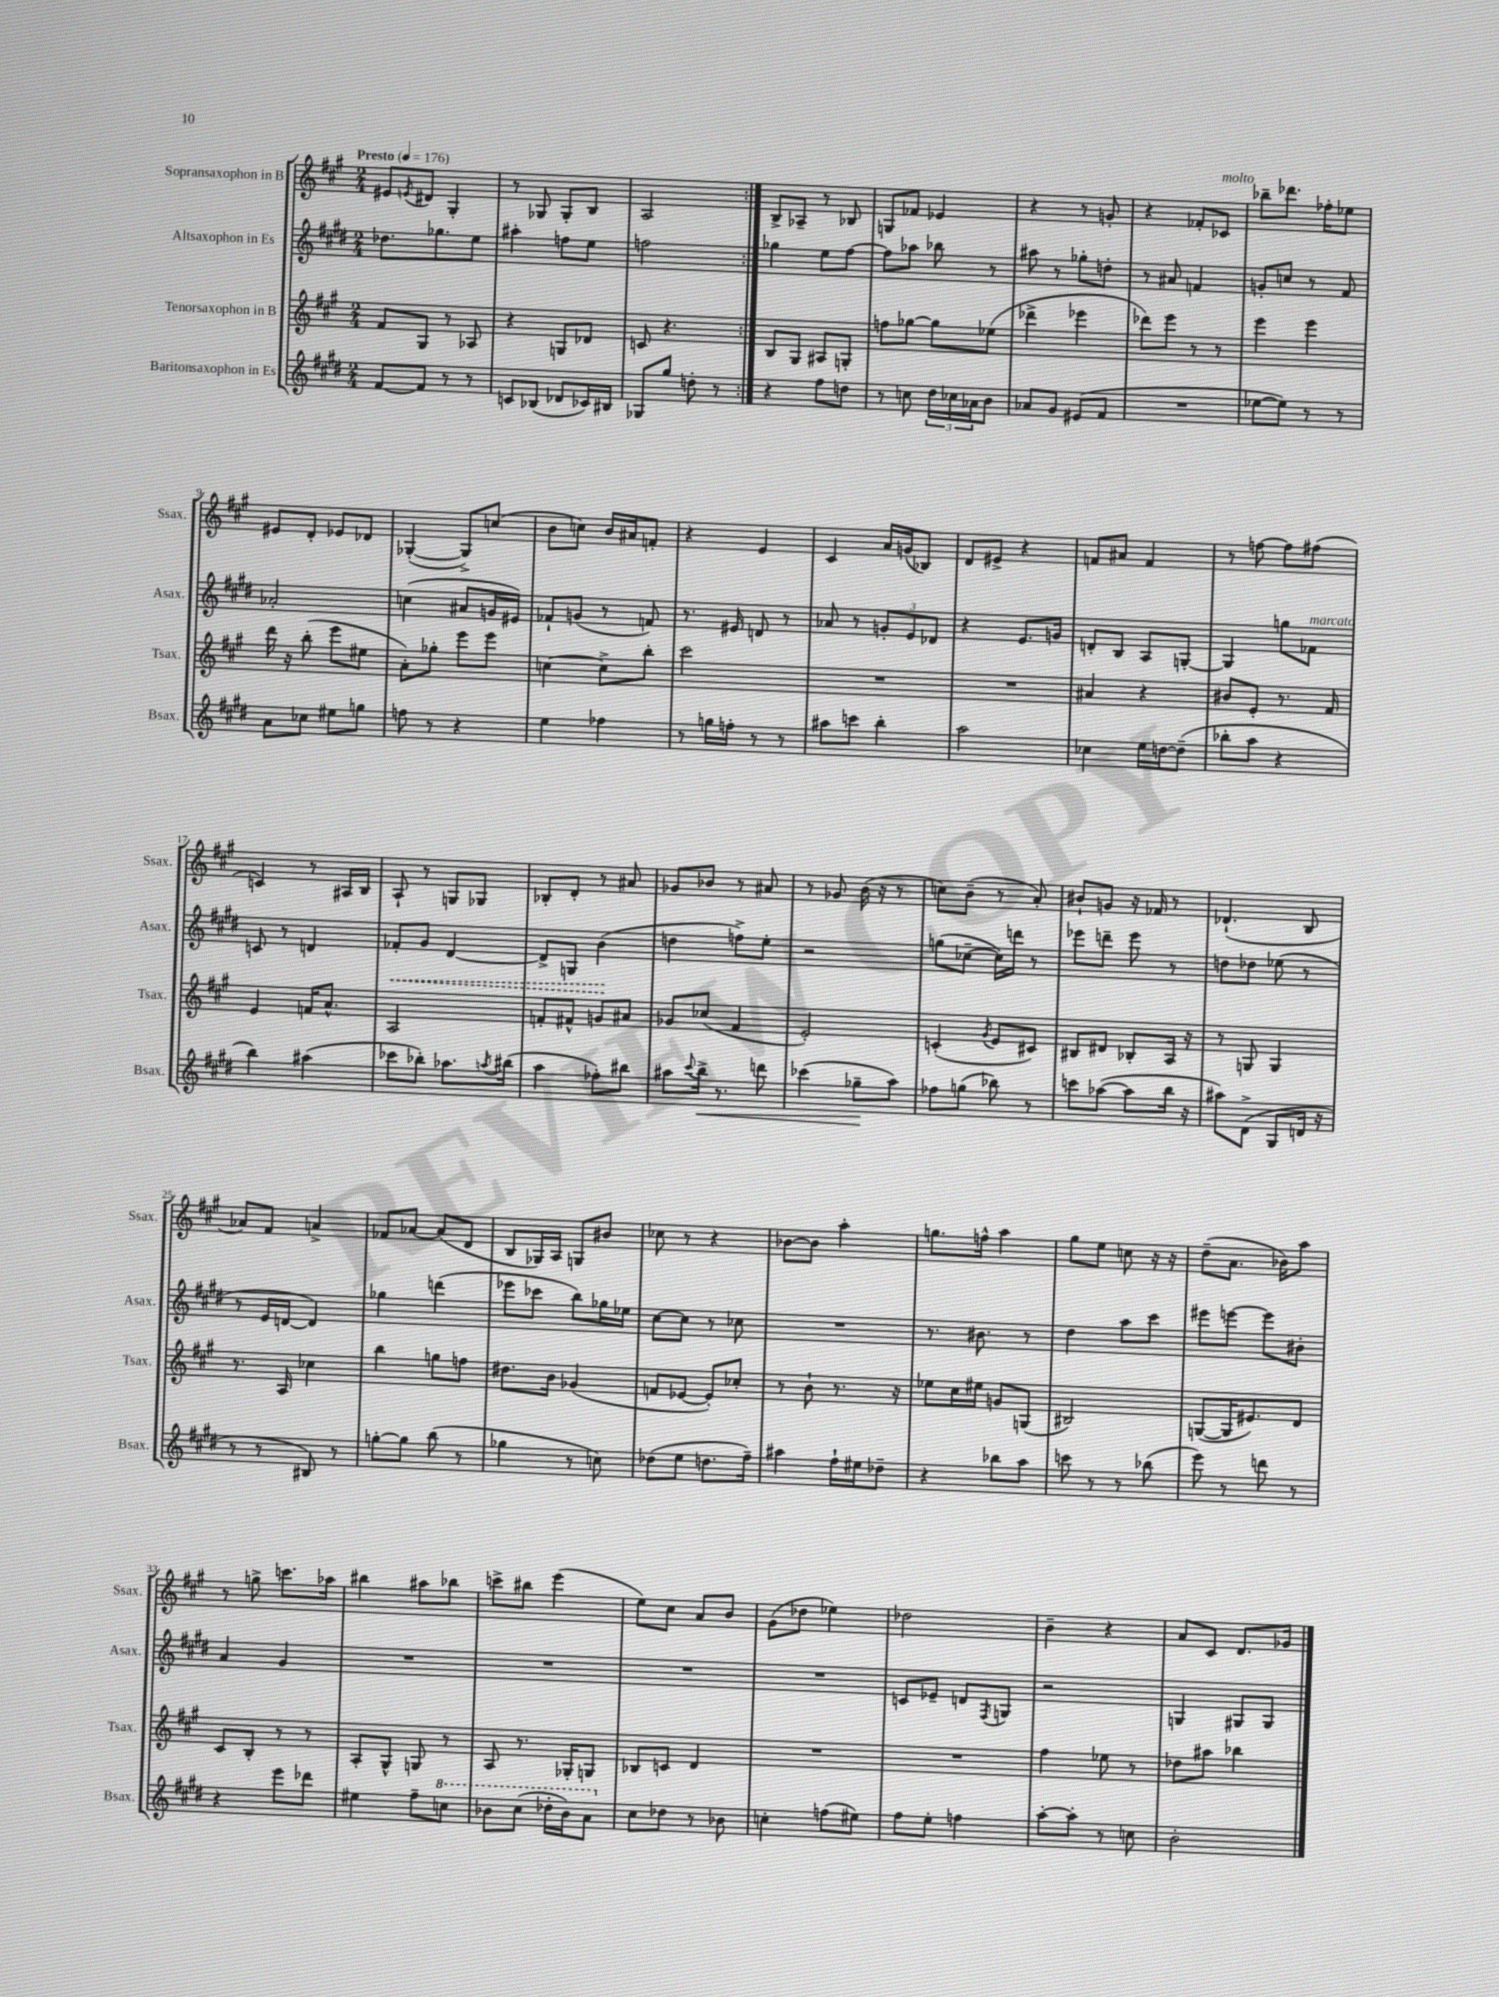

**kern	**dynam	**kern	**kern	**dynam	**kern
*part4	*part4	*part3	*part2	*part2	*part1
*staff4	*staff4	*staff3	*staff2	*staff2	*staff1
*I"Baritonsaxophon in Es	*	*I"Tenorsaxophon in B	*I"Altsaxophon in Es	*	*I"Sopransaxophon in B
*I'Bsax.	*	*I'Tsax.	*I'Asax.	*	*I'Ssax.
*clefG2	*	*clefG2	*clefG2	*	*clefG2
*k[f#c#g#d#]	*	*k[f#c#g#]	*k[f#c#g#d#]	*	*k[f#c#g#]
*M2/4	*	*M2/4	*M2/4	*	*M2/4
*MM176	*	*MM176	*MM176	*	*MM176
=1	=1	=1	=1	=1	=1
!	!	!	!	!	!LO:TX:a:B:t=Presto
[8f#/L	.	8f#/L	8.dd-X\L	.	8e#X/L
.	.	.	.	.	8qen/
8f#/J]	.	8G#/J	.	.	8d#X/J
.	.	.	8.gg-X\	.	.
8r	.	8r	.	.	4G#'/
8r	.	8A-X/	8ee\J	.	.
=2	=2	=2	=2	=2	=2
8cn/L	.	4r	4aa#X'\	.	8r
(8B-X/J	.	.	.	.	8G-X/
8d-X/L	.	8Gn/L	8ffn\L	.	8G-'/L
16c-X/L)	.	8d-X/J	8ee\J	.	8B/J
16B#X/JJ	.	.	.	.	.
=3	=3	=3	=3	=3	=3
8G-X/L	.	8cn/	2ffn\	.	2A/
8gg#/J	.	4.r	.	.	.
8ddn'\	.	.	.	.	.
8r	.	.	.	.	.
=4:|!	=4:|!	=4:|!	=4:|!	=4:|!	=4:|!
4r	.	8B/L	4gg-X\	.	8B^/L
.	.	8G#/J	.	.	8A-X~/J
8ff#\L	.	8A#X/L	8ee\L	.	8r
8ddn\J	.	8Gn'/J	[8ff#\J	.	8B-X/
=5	=5	=5	=5	=5	=5
8r	.	8ffn\L	8ff#\L]	.	8Gn/L
8ccn\	.	[8gg-X\J	8aa-X\J	.	8f-X/J
24dd#\LL	.	8gg-\L]	8bb-X\	.	4e-X/
24cc-X\	.	.	.	.	.
24a-X\J	.	.	.	.	.
8b\J	.	(8ee-X\J	8r	.	.
=6	=6	=6	=6	=6	=6
8a-X/L	.	4ddd-X^\	8aa#X\	.	4r
8g#/J	.	.	8r	.	.
(8e#X/L	.	4eee-X\	8gg-X'\L	.	8r
8f#/J	.	.	8ddn'\J	.	8gn'/
=7	=7	=7	=7	=7	=7
2r	.	8ddd-X\L)	8r	.	4r
.	.	8eee\J	8a#X/	.	.
.	.	8r	4fn/	.	8f-X'/L
!	!	!	!	!	!LO:TX:a:i:t=molto
.	.	8r	.	.	8c-X/J
=8	=8	=8	=8	=8	=8
[8ee-X\L	.	4eee\	8gn'/L	.	8bb-X~\L
8ee-\J])	.	.	8ccn/J	.	8.ddd-X\J
8r	.	4eee\	8r	.	.
.	.	.	.	.	16ff-X'\KL
8r	.	.	8f#/	.	8ee-X\J
!!LO:LB:g=z
=9	=9	=9	=9	=9	=9
8a\L	.	16ddd\	2a-X'/	.	8e#X/L
.	.	16r	.	.	.
8cc-X\J	.	(8bb'\	.	.	8d'/J
8ee#X\L	.	8eee\L	.	.	8e-X/L
8ggn\J	.	8ee#X\J	.	.	8d-X/J
=10	=10	=10	=10	=10	=10
8ffn\	.	8a'\L)	(4ccn\	.	([4G-X'/
8r	.	8gg-X'\J	.	.	.
4r	.	8eee\L	8a#X/L	.	8G-^/L])
.	.	8eee\J	16gn/L	.	(8ccn/J
.	.	.	16e#X/JJ)	.	.
=11	=11	=11	=11	=11	=11
4ee\	.	[4ccn\	8f-X`/L	.	8b\L
.	.	.	(8gn/J	.	8ccn\J)
4ff-X\	.	8cc^\L]	8r	.	16b/LL
.	.	.	.	.	16a#X/J
.	.	8bb'\J	8fn/)	.	8fn'/J
=12	=12	=12	=12	=12	=12
8r	.	2ccc#\	8.r	.	4r
16ggn\LL	.	.	.	.	.
16ffn'\JJ	.	.	16e#X/	.	.
8r	.	.	8dn/	.	4e/
8r	.	.	8r	.	.
=13	=13	=13	=13	=13	=13
8aa#X\L	.	2r	8a-X/	.	4c#/
8cccn\J	.	.	8r	.	.
4bb'\	.	.	12gn'/L	.	16a/LL
.	.	.	.	.	(16gn/J
.	.	.	12e/	.	.
.	.	.	.	.	8B-X/J)
.	.	.	12d-X/J	.	.
=14	=14	=14	=14	=14	=14
2aa\	.	2r	4r	.	8d/L
.	.	.	.	.	8e#X^/J
.	.	.	8.e/L	.	4r
.	.	.	16gn/Jk	.	.
=15	=15	=15	=15	=15	=15
4cc-X\	.	4a#X/	8dn'/L	.	8fn/L
.	.	.	8B/J	.	8a#X/J
16ee\LL	.	4r	8A/L	.	4f/
[16ddn\J	.	.	.	.	.
(8dd~\J]	.	.	[8Gn'/J	.	.
=16	=16	=16	=16	=16	=16
8bb-X'\L	.	8b#X/L	4G/]	.	8r
8aa\J	.	8e'/J	.	.	[8ffn\
4r	.	8.r	8ggn\L	.	8ff\L]
!	!	!	!LO:TX:a:i:t=marcato	!	!
.	.	.	8f-X\J	.	(8ff#X\J
.	.	16f#/	.	.	.
!!LO:LB:g=z
=17	=17	=17	=17	=17	=17
4bb\)	.	4e/	8cn/	.	4cn/)
.	.	.	8r	.	.
(4aa#X\	.	16fn/KL	4dn/	.	8r
.	.	8.a^^/J	.	.	.
.	.	.	.	.	16A#X/LL
.	.	.	.	.	16B/JJ
=18	=18	=18	=18	=18	=18
!	!	!	!	!LO:HP:b	!
8ccc-X\L	.	2A/	8f-X'/L	<	8A`/
8bb-X'\J)	.	.	8g#/J	.	8r
8.aa-X\L	.	.	[4d#/	.	8Gn/L
.	.	.	.	.	8G-X/J
8qaan/	.	.	.	.	.
(16bb#X\Jk	.	.	.	.	.
=19	=19	=19	=19	=19	=19
4aa\	.	8fn'/L	8d#^/L]	.	8B-X'/L
.	.	8f#X^^/J	8Gn/J	.	8d'/J
8ff-X'\L)	.	8gn/L	(4b\	.	8r
8bb#X\J	.	8a#X/J	.	.	8a#X/
.	.	.	.	[	.
=20	=20	=20	=20	=20	=20
8aa#X\L	.	8g-X/L	4ddn\	.	8g-X/L
8qqccc#/	.	.	.	.	.
!	!LO:HP:b	!	!	!	!
16bb^\Jk	<	(8cc-X/J	.	.	8b-X/J
8.r	.	.	.	.	.
.	.	4f#/	8ffn^\L)	.	8r
8dddn\	.	.	8ee'\J	.	8a#X/
=21	=21	=21	=21	=21	=21
(4ccc-X\	.	2e'/)	2r	.	8r
.	.	.	.	.	8g-X/
8gg-X~\L	.	.	.	.	(16b\
.	.	.	.	.	16r
8aa\J)	[	.	.	.	8r
=22	=22	=22	=22	=22	=22
8ff-X\L	.	(4cn'/	(8ggn\L	.	8ccn\L)
(8ggn\J	.	.	[8cc-X~\J	.	(8b~\J
.	.	8qg#/	.	.	.
8bb-X\)	.	8e/L	16cc-\LL])	.	8r
.	.	.	16dddn\JJ	.	.
8r	.	8c#X/J)	8r	.	8a'/)
=23	=23	=23	=23	=23	=23
8cccn\L	.	8B#X/L	8eee-X\L	.	8b#X`/L
([8aa-X\J	.	8d#X/J	8dddn~\J	.	8gn/J
8aa-\L]	.	8B-X'/L	8eee-\	.	16r
.	.	.	.	.	16f-X/
16bb\Jk	.	16A/Jk	8r	.	8r
16r	.	16r	.	.	.
=24	=24	=24	=24	=24	=24
8aa#X\L)	.	8r	8ddn\L	.	(4.d-X`/
(8d#^\J	.	8Gn/	8dd-X\J	.	.
8G#/L	.	4G/	(8ee-X\	.	.
16dn/Jk	.	.	8r	.	8B/
16r	.	.	.	.	.
!!LO:LB:g=z
=25	=25	=25	=25	=25	=25
8r	.	8.r	8r	.	8a-X/L)
8r	.	.	16e/LL	.	8f#/J
.	.	16A/	[16dn/JJ	.	.
8B#X/)	.	4cc-X\	4d/])	.	4an^/
8r	.	.	.	.	.
=26	=26	=26	=26	=26	=26
[8ggn'\L	.	4bb\	4gg-X\	.	8f-X/L
8gg\J]	.	.	.	.	[8a-X/J
(8bb\	.	8ggn\L	(4dddn\	.	(8a-/L]
8r	.	8ffn\J	.	.	8d/J
=27	=27	=27	=27	=27	=27
4gg-X\	.	8.dd#X\L	8eee-X\L	.	8B/L
.	.	.	8ccc-X\J	.	16G-X/L)
.	.	16b\Jk	.	.	16A/JJ
8r	.	(4g-X/	8bb\L)	.	8Gn/L
8ccn\)	.	.	16gg-X\L	.	8b#X/J
.	.	.	16ee-X\JJ	.	.
=28	=28	=28	=28	=28	=28
(8dd-X\L	.	8fn/L	[8cc#\L	.	8cc-X\
8ee\J	.	[8e-X/J	8cc#\J]	.	8r
8.ddn\L	.	8e-'/L])	8r	.	4r
.	.	8cc-X'/J	8cc-X\	.	.
16ff#~\Jk)	.	.	.	.	.
=29	=29	=29	=29	=29	=29
4aa#X\	.	8r	2r	.	[8b-X\L
.	.	8b`\	.	.	8b-\J]
16ff#`\LL	.	8.r	.	.	4aa'\
16ee#X\J	.	.	.	.	.
8dd-X~\J	.	.	.	.	.
.	.	16r	.	.	.
=30	=30	=30	=30	=30	=30
4r	.	8ee-X\L	8.r	.	8.ggn\L
.	.	16cc#\L	.	.	.
.	.	16ee#X\JJ	8.b#X\	.	16ffn^^\Jk
8bb-X\L	.	8gn/L	.	.	4aa\
8aa\J	.	(8Gn/J	8r	.	.
=31	=31	=31	=31	=31	=31
8cccn\	.	2B#X/)	4dd#\	.	8gg#\L
8r	.	.	.	.	8ee\J
8r	.	.	8aa\L	.	8ccn\
(8bb-X\	.	.	8ccc#\J	.	16r
.	.	.	.	.	16r
=32	=32	=32	=32	=32	=32
8eee\)	.	([8Gn/L	8eee#X\L	.	(8dd~\L
8r	.	16G/K]	[8eeen\J	.	8.a\J
.	.	8.e#X/)	.	.	.
8dddn\	.	.	8eee\L]	.	.
.	.	.	.	.	16b-X\KL)
8r	.	8d/J	8b#X'\J	.	8aa\J
!!LO:LB:g=z
=33	=33	=33	=33	=33	=33
4r	.	8c#/L	4a/	.	8r
.	.	8B'/J	.	.	8ggn^\
8eee\L	.	8r	4g#/	.	8.cccn\L
8ddd-X\J	.	8r	.	.	.
.	.	.	.	.	16aa-X\Jk
=34	=34	=34	=34	=34	=34
4ee#X\	.	8A'/L	2r	.	4bb#X\
.	.	8G#^^/J	.	.	.
8ff#~\L	.	8Gn/	.	.	8aa#X\L
*8va	*	*	*	*	*
8cccn\J	.	8r	.	.	8bb-X\J
=35	=35	=35	=35	=35	=35
8bb-X\L	.	8A/	2r	.	8cccn^\L
(8ccc#\J	.	8.r	.	.	8bb#X\J
16ddd-X'\LL	.	.	.	.	(4eee\
16bb-\J)	.	16G-X'/KL	.	.	.
8aa\J	.	8Gn/J	.	.	.
=36	=36	=36	=36	=36	=36
*X8va	*	*	*	*	*
8cc#\L	.	8B-X/L	2r	.	8ee\L)
8dd-X\J	.	8cn/J	.	.	8cc#\J
8r	.	4d/	.	.	8a/L
8b-X\	.	.	.	.	8b/J
=37	=37	=37	=37	=37	=37
4ccn'\	.	2r	2r	.	(8g#\L
.	.	.	.	.	8dd-X\J
(8ffn\L	.	.	.	.	4ee-X\)
8ee#X\J)	.	.	.	.	.
=38	=38	=38	=38	=38	=38
8ff#\L	.	2r	8cn/L	.	2dd-X\
8ee'\J	.	.	8e-X~/J	.	.
4ffn\	.	.	8dn/L	.	.
.	.	.	8qF#/	.	.
.	.	.	8Gn/J	.	.
=39	=39	=39	=39	=39	=39
[8aa'\L	.	4ff#\	2r	.	4b~\
8aa'\J]	.	.	.	.	.
8r	.	8ee-X\	.	.	4r
8ccn\	.	8r	.	.	.
=40	=40	=40	=40	=40	=40
2b'\	.	8dd-X\L	4Gn/	.	8a/L
.	.	8aa#X\J	.	.	8c#/J
.	.	4bb-X\	8G#X/L	.	8.d/L
.	.	.	8G#/J	.	.
.	.	.	.	.	16g-X/Jk
==	==	==	==	==	==
*-	*-	*-	*-	*-	*-
